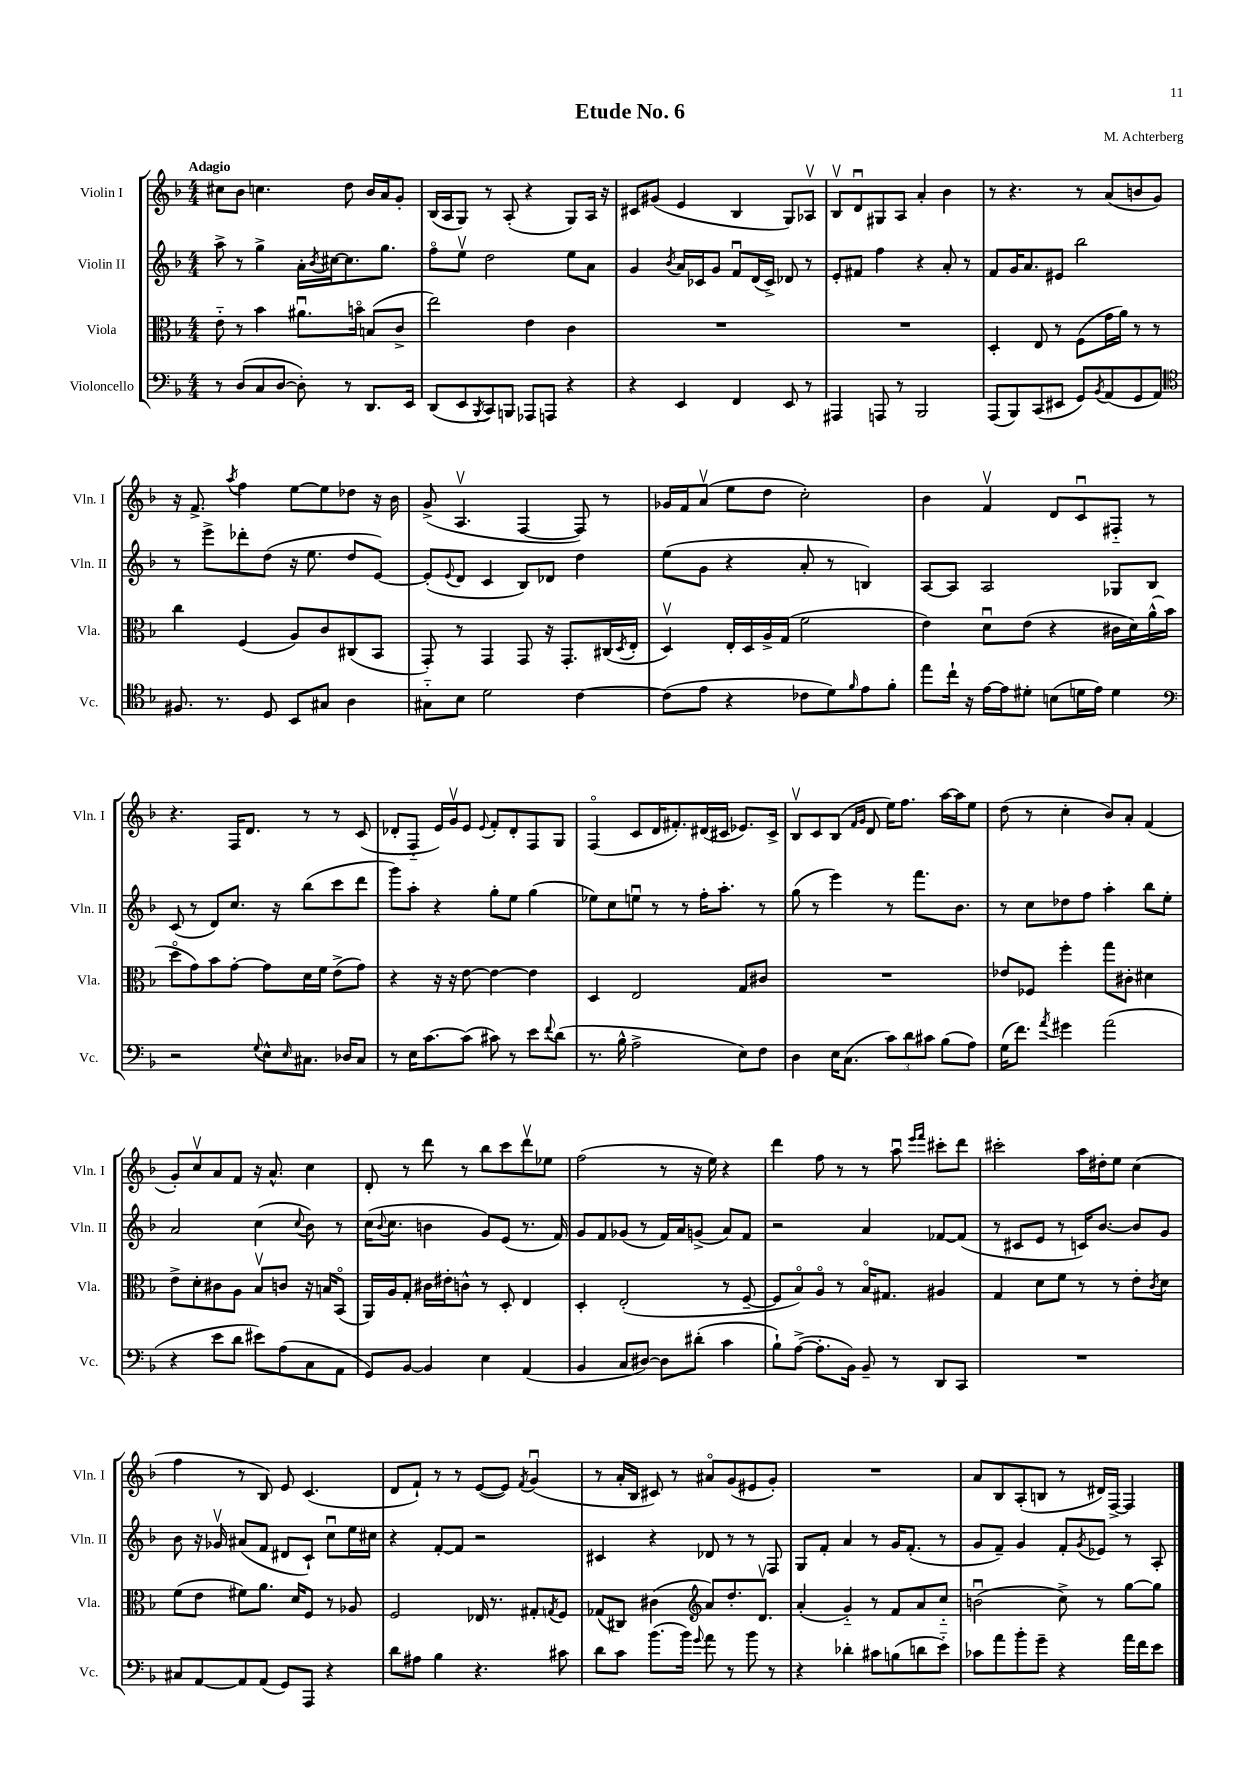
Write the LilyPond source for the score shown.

\header { title = "Etude No. 6" composer = "M. Achterberg" }
<<
\new StaffGroup <<
\new Staff = "s0" \with { instrumentName = "Violin I" shortInstrumentName = "Vln. I" } {
    \clef treble \key f \major \numericTimeSignature \time 4/4 \tempo "Adagio"
    cis''8 bes'8 c''4. d''8 bes'16 a'16 g'8-. |
    bes16( a16 g8) r8 a8-.( r4 g8) a16 r16 |
    cis'8 gis'8( e'4 bes4 g8) aes8\upbow |
    bes8\upbow d'8\downbow gis8 a8 a'4-. bes'4 |
    r8 r4. r8 a'8( b'8 g'8) |
    r16 f'8.-> \acciaccatura { a''8 } f''4 e''8~ e''8 des''8 r16 bes'16 |
    g'8->( a4.\upbow f4~ f8) r8 |
    ges'16 f'16 a'8\upbow( e''8 d''8 c''2-.) |
    bes'4 f'4\upbow d'8 c'8\downbow fis8-_ r8 |
    r4. f16 d'8. r8 r8 c'8( |
    des'8-. f8-_ e'16) g'16\upbow e'8 \appoggiatura { e'8 } f'8-. des'8-. f8 g8 |
    f4\flageolet( c'8 d'16 fis'8.-.) dis'16( cis'16 ees'8.) cis'16-> |
    bes8\upbow c'8 bes8( \grace { f'16 g'16 } d'8 e''16) f''8. a''16~ a''16 e''8 |
    d''8( r8 c''4-. bes'8) a'8-. f'4( |
    g'8-.) c''8\upbow a'8 f'8 r16 a'8.-^ c''4 |
    d'8-. r8 d'''8 r8 bes''8 c'''8 d'''8\upbow ees''8 |
    f''2( r8 r16 e''16) r4 |
    d'''4 f''8 r8 r8 a''8\downbow \grace { e'''16 f'''16 } cis'''8-. d'''8 |
    cis'''2-. a''16 dis''16-. e''8 c''4( |
    f''4 r8 bes8) e'8 c'4.( |
    d'8 f'8-!) r8 r8 e'8~( e'8) \acciaccatura { f'8 } g'4\downbow( |
    r8 a'16-. bes16 cis'8) r8 ais'8\flageolet g'8( eis'8 g'8-.) |
    R1 |
    a'8 bes8 a8-.( b8 r8 dis'16) f16~-> f4 \bar "|." |
}
\new Staff = "s1" \with { instrumentName = "Violin II" shortInstrumentName = "Vln. II" } {
    \clef treble \key f \major \numericTimeSignature \time 4/4
    a''8-> r8 g''4-> a'16-. \acciaccatura { bes'8 } cis''16~ cis''8. g''8. |
    f''8\flageolet e''8\upbow d''2 e''8 a'8 |
    g'4 \acciaccatura { bes'8 } a'16 ces'16 g'8 f'8\downbow d'16( ces'16->) des'8 r8 |
    e'8-. fis'8 f''4 r4 a'8-. r8 |
    f'8 g'16 a'8. eis'8 bes''2 |
    r8 e'''8-> des'''8-. d''8( r16 e''8. d''8 e'8~) |
    e'8-.( \appoggiatura { e'8 } d'8 c'4 bes8) des'8 d''4 |
    e''8( g'8 r4 a'8-. r8 b4) |
    a8~ a8 a2 ges8 bes8 |
    c'8( r8 d'8) c''8. r16 bes''8( c'''8 d'''8 |
    g'''8) a''8-. r4 g''8-. e''8 g''4( |
    ees''8) c''8 e''8\downbow r8 r8 f''16-. a''8.-. r8 |
    g''8( r8 e'''4) r8 f'''8. bes'8. |
    r8 c''8 des''8 f''8 a''4-. bes''8 e''8-. |
    a'2 c''4( \appoggiatura { c''8 } bes'8) r8 |
    c''16( \appoggiatura { bes'8 } c''8. b'4 g'8) e'8( r8. f'16) |
    g'8 f'8 ges'8( r8 f'16) a'16 g'8->( a'8) f'8 |
    r2 a'4 fes'8~ fes'8( |
    r8 cis'8 e'8 r8 c'16) bes'8.~ bes'8 g'8 |
    bes'8 r16 ges'16\upbow ais'8( f'8 dis'8 c'8-!) c''8\downbow e''16 cis''16 |
    r4 f'8~-. f'8 r2 |
    cis'4 r4 des'8 r8 r8 f8 |
    g8 f'8-. a'4 r8 g'16 f'8.-.( r8 |
    g'8 f'8--) g'4 f'8-. \acciaccatura { g'8 } ees'8 r8 a8-. \bar "|." |
}
\new Staff = "s2" \with { instrumentName = "Viola" shortInstrumentName = "Vla." } {
    \clef alto \key f \major \numericTimeSignature \time 4/4
    e'8-_ r8 bes'4 ais'8.\downbow b'16\flageolet b8( c'8-> |
    e''2) e'4 c'4 |
    R1 |
    R1 |
    d4-. e8 r8 f8( g'16 a'16) r8 r8 |
    c''4 f4( a8) c'8 cis8( bes,8 |
    g,8-.) r8 g,4 g,8 r16 g,8.-. cis16( \acciaccatura { d8 } e16-. |
    d4\upbow) e16-. d16 a16-> g16( f'2 |
    e'4) d'8\downbow e'8( r4 cis'16 d'16) a'16-^( bes'16 |
    d''8\flageolet g'8) bes'8 g'8~-. g'8 d'16 f'16 e'8->( g'8) |
    r4 r16 r16 e'8~ e'4~ e'4 |
    d4 e2 g8 cis'8 |
    R1 |
    ees'8 fes8 f''4-. g''8 cis'8-. dis'4 |
    e'8-> d'8-. cis'8 a8 bes8\upbow c'8 r16 b16 bes,8\flageolet( |
    a,16) a16 g8-. cis'16 eis'16-. c'8-^ r8 d8-. e4 |
    d4-. e2-.( r8 f8~-- |
    f8 bes8\flageolet) a8\flageolet r8 bes16\flageolet gis8. ais4 |
    g4 d'8 f'8 r8 r8 e'8-. \acciaccatura { c'8 } d'8 |
    f'8( e'8 fis'8) a'8. d'16 f8 r8 aes8 |
    f2 ees16 r8. gis8-. \acciaccatura { g8 } f8 |
    ges8( cis8) cis'4( \clef treble a'8) d''8.-. d'8.\upbow |
    a'4-.( g'4-_) r8 f'8 a'8 c''8-_ |
    b'2\downbow( c''8->) r8 g''8~ g''8 \bar "|." |
}
\new Staff = "s3" \with { instrumentName = "Violoncello" shortInstrumentName = "Vc." } {
    \clef bass \key f \major \numericTimeSignature \time 4/4
    r8 d8( c8 d8~ d8-.) r8 d,8. e,16 |
    d,8( e,8 \acciaccatura { bes,,8 } c,8) b,,8 aes,,8 a,,8 r4 |
    r4 e,4 f,4 e,8 r8 |
    ais,,4 a,,8 r8 bes,,2 |
    a,,8( bes,,8) c,8( eis,8 g,8) \acciaccatura { bes,8 } a,8( g,8 a,8) |
    \clef tenor fis8. r8. d8 bes,8 gis8 a4 |
    gis8-_ bes8 d'2 c'4~ |
    c'8( e'8 r4 ces'8 d'8) \grace { f'16 } e'8 f'8-. |
    e''8 c''16-! r16 e'16~ e'16 dis'8-. b8( d'16 e'16) d'4 |
    \clef bass r2 \appoggiatura { g8 } e8-^ \grace { e16 } cis8. des16 cis8 |
    r8 e16 c'8.~ c'8( cis'8) r8 e'8 \appoggiatura { f'8 } d'8( |
    r8. bes16-^ a2-> e8) f8 |
    d4 e16 c8.( \tuplet 3/2 { c'8) d'8 cis'8 } bes8( a8) |
    g16( f'8.) \acciaccatura { a'8 } gis'4 a'2( |
    r4 e'8 d'8 eis'8) a8( c8 a,8 |
    g,8) bes,8~ bes,4 e4 a,4( |
    bes,4 c8 dis8~) dis8 dis'8-.( c'4 |
    bes8-!) a8~->( a8.-. bes,16) bes,8-- r8 d,8 c,8 |
    R1 |
    cis8 a,8~ a,8 a,8( g,8) a,,8 r4 |
    d'8 ais8 bes4 r4. cis'8 |
    d'8 c'8 bes'8.( bes'16) \appoggiatura { g'8 } a'8 r8 bes'8 r8 |
    r4 des'4-. cis'8 b8( d'8 e'8-_) |
    ces'8 a'8 bes'8-. g'8-- r4 a'16 f'16 e'8 \bar "|." |
}
>>
>>
\layout { \context { \Score \remove "Bar_number_engraver" } }
